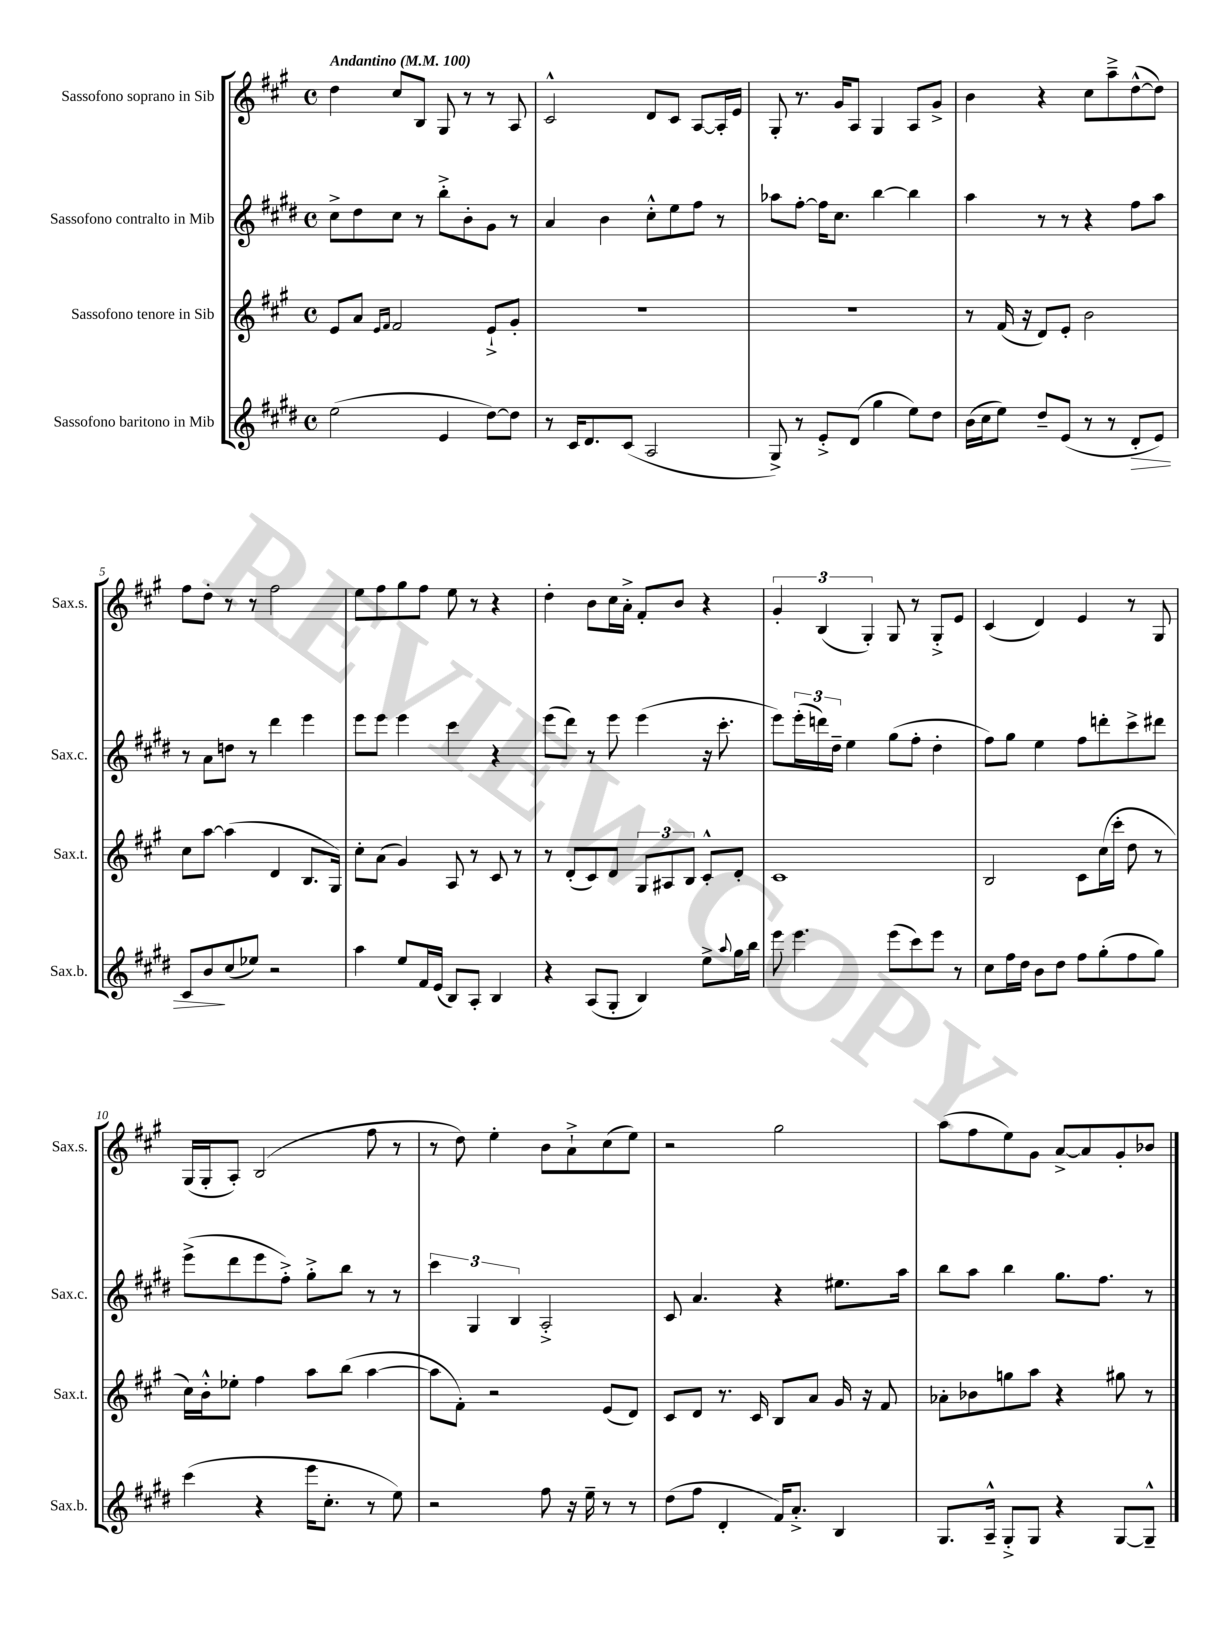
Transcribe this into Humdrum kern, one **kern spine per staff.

**kern	**dynam	**kern	**kern	**kern
*part4	*part4	*part3	*part2	*part1
*staff4	*staff4	*staff3	*staff2	*staff1
*I"Sassofono baritono in Mib	*	*I"Sassofono tenore in Sib	*I"Sassofono contralto in Mib	*I"Sassofono soprano in Sib
*I'Sax.b.	*	*I'Sax.t.	*I'Sax.c.	*I'Sax.s.
*clefG2	*	*clefG2	*clefG2	*clefG2
*k[f#c#g#d#]	*	*k[f#c#g#]	*k[f#c#g#d#]	*k[f#c#g#]
*M4/4	*	*M4/4	*M4/4	*M4/4
*met(c)	*	*met(c)	*met(c)	*met(c)
*MM100	*	*MM100	*MM100	*MM100
=1	=1	=1	=1	=1
!	!	!	!	!LO:TX:a:B:t=Andantino
(2ee\	.	8e/L	8cc#^\L	4dd\
.	.	8a/J	8dd#\	.
.	.	16qqe/LL	.	.
.	.	16qqf#/JJ	.	.
.	.	2f#/	8cc#\J	8cc#/L
.	.	.	8r	8B/J
4e/	.	.	8bb'^\L	8G#/
.	.	.	8b'\	8r
[8dd#\L)	.	8e`^/L	8g#\J	8r
8dd#\J]	.	8g#'/J	8r	8A/
=2	=2	=2	=2	=2
8r	.	1r	4a/	2c#^^/
16c#/KL	.	.	.	.
8.d#/	.	.	.	.
.	.	.	4b\	.
(8c#/J	.	.	.	.
2A/	.	.	8cc#'^^\L	8d/L
.	.	.	8ee\	8c#/J
.	.	.	8ff#\J	[8A/L
.	.	.	8r	16A'/L]
.	.	.	.	16e/JJ
=3	=3	=3	=3	=3
8G#^/)	.	1r	8aa-X\L	8G#'/
8r	.	.	[8ff#'\J	8.r
8e'^/L	.	.	16ff#\KL]	.
.	.	.	8.cc#\J	16g#/KL
(8d#/J	.	.	.	8A/J
4gg#\	.	.	[4bb\	4G#/
8ee\L)	.	.	4bb\]	8A/L
8dd#\J	.	.	.	8g#^/J
=4	=4	=4	=4	=4
(16b\LL	.	8r	4aa\	4b\
16cc#\J	.	.	.	.
8ee\J)	.	(16f#/	.	.
.	.	16r	.	.
8dd#~/L	.	8d/L)	8r	4r
(8e/J	.	8e'/J	8r	.
8r	.	2b\	4r	8cc#\L
8r	.	.	.	8aa~^\
!	!LO:HP:b	!	!	!
8d#'/L	>	.	8ff#\L	([8dd^^\
8e/J)	.	.	8aa\J	8dd\J])
!!LO:LB:g=z
=5	=5	=5	=5	=5
8c#/L	.	8cc#\L	8r	8ff#\L
8b/	.	[8aa\J	8a\L	8dd'\J
(8cc#/	]	(4aa\]	8ddn\J	8r
8ee-X/J)	.	.	8r	8r
2r	.	4d/	4ddd#\	2ff#\
.	.	8.B/L	4eee\	.
.	.	16G#/Jk)	.	.
=6	=6	=6	=6	=6
4aa\	.	8cc#'\L	8eee\L	8ee\L
.	.	(8a\J	8eee\J	8ff#\
8ee/L	.	4g#/)	4eee\	8gg#\
16f#/L	.	.	.	8ff#\J
(16e/JJ	.	.	.	.
8B/L)	.	8A/	4ccc#\	8ee\
8A'/J	.	8r	.	8r
4B/	.	8c#/	4r	4r
.	.	8r	.	.
=7	=7	=7	=7	=7
4r	.	8r	(8eee\L	4dd'\
.	.	(8d'/L	8ddd#\J)	.
(8A/L	.	8c#/)	8r	8b\L
8G#'/J	.	8d/J	8eee\	16cc#\L
.	.	.	.	16a'^\JJ
4B/)	.	12G#/L	(4eee\	8f#'/L
.	.	12A#X/	.	.
.	.	.	.	8b/J
.	.	12B/J	.	.
8ee^\L	.	8c#'^^/L	16r	4r
.	.	.	8.ccc#'\	.
8qqaa/	.	.	.	.
16gg#\L	.	8d'/J	.	.
16bb\JJ	.	.	.	.
=8	=8	=8	=8	=8
8eee\	.	1c#	8eee\L)	6g#'/
4.eee\	.	.	(24eee'\L	.
.	.	.	24dddn\)	(6B/
.	.	.	24dd#~\JJ	.
.	.	.	4ee\	.
.	.	.	.	6G#'/)
(8eee\L	.	.	(8gg#\L	8G#/
8ccc#\)	.	.	8ff#'\J	8r
8eee\J	.	.	4dd#'\	8G#'^/L
8r	.	.	.	8e/J
=9	=9	=9	=9	=9
8cc#\L	.	2B/	8ff#\L)	(4c#/
16ff#\L	.	.	8gg#\J	.
16dd#\JJ	.	.	.	.
8b\L	.	.	4ee\	4d/)
8dd#\J	.	.	.	.
8ff#\L	.	8c#\L	8ff#\L	4e/
(8gg#'\	.	(16cc#\L	8dddn'\	.
.	.	16ccc#'\JJ	.	.
8ff#\	.	8dd\	8ccc#^\	8r
8gg#\J)	.	8r	8ddd#X\J	8G#/
!!LO:LB:g=z
=10	=10	=10	=10	=10
(4ccc#\	.	16cc#\LL)	(8eee^\L	(16G#/LL
.	.	16b'^^\J	.	16G#'/J
.	.	8ee-X'\J	8ddd#\	8A'/J)
4r	.	4ff#\	8eee\	(2B/
.	.	.	8ff#'^\J)	.
16eee\KL	.	8aa\L	8gg#'^\L	.
8.cc#'\J	.	.	.	.
.	.	(8bb\J	8bb\J	.
8r	.	[4aa\	8r	8ff#\
8ee\)	.	.	8r	8r
=11	=11	=11	=11	=11
2r	.	8aa\L]	6ccc#\	8r
.	.	8f#'\J)	.	8dd\)
.	.	.	6G#/	.
.	.	2r	.	4ee'\
.	.	.	6B/	.
8ff#\	.	.	2A'^/	8b\L
16r	.	.	.	8a`^\
16ee~\	.	.	.	.
8r	.	(8e/L	.	(8cc#\
8r	.	8d/J)	.	8ee\J)
=12	=12	=12	=12	=12
(8dd#\L	.	8c#/L	8c#/	2r
8ff#\J	.	8d/J	4.a/	.
4d#'/	.	8.r	.	.
.	.	16c#/	.	.
16f#/KL)	.	8B/L	4r	2gg#\
8.a'^/J	.	.	.	.
.	.	8a/J	.	.
4B/	.	16g#/	8.ee#X\L	.
.	.	16r	.	.
.	.	8f#/	.	.
.	.	.	16aa\Jk	.
=13	=13	=13	=13	=13
8.G#/L	.	8a-X'\L	8bb\L	(8aa\L
.	.	8b-X\	8aa\J	8ff#\
16A~^^/Jk	.	.	.	.
8G#'^/L	.	8ggn\	4bb\	8ee\)
8G#/J	.	8aa\J	.	8g#\J
4r	.	4r	8.gg#\L	[8a^/L
.	.	.	.	8a/]
.	.	.	8.ff#\J	.
[8G#/L	.	8gg#X\	.	8g#'/
8G#~^^/J]	.	8r	8r	8b-X/J
==	==	==	==	==
*-	*-	*-	*-	*-
